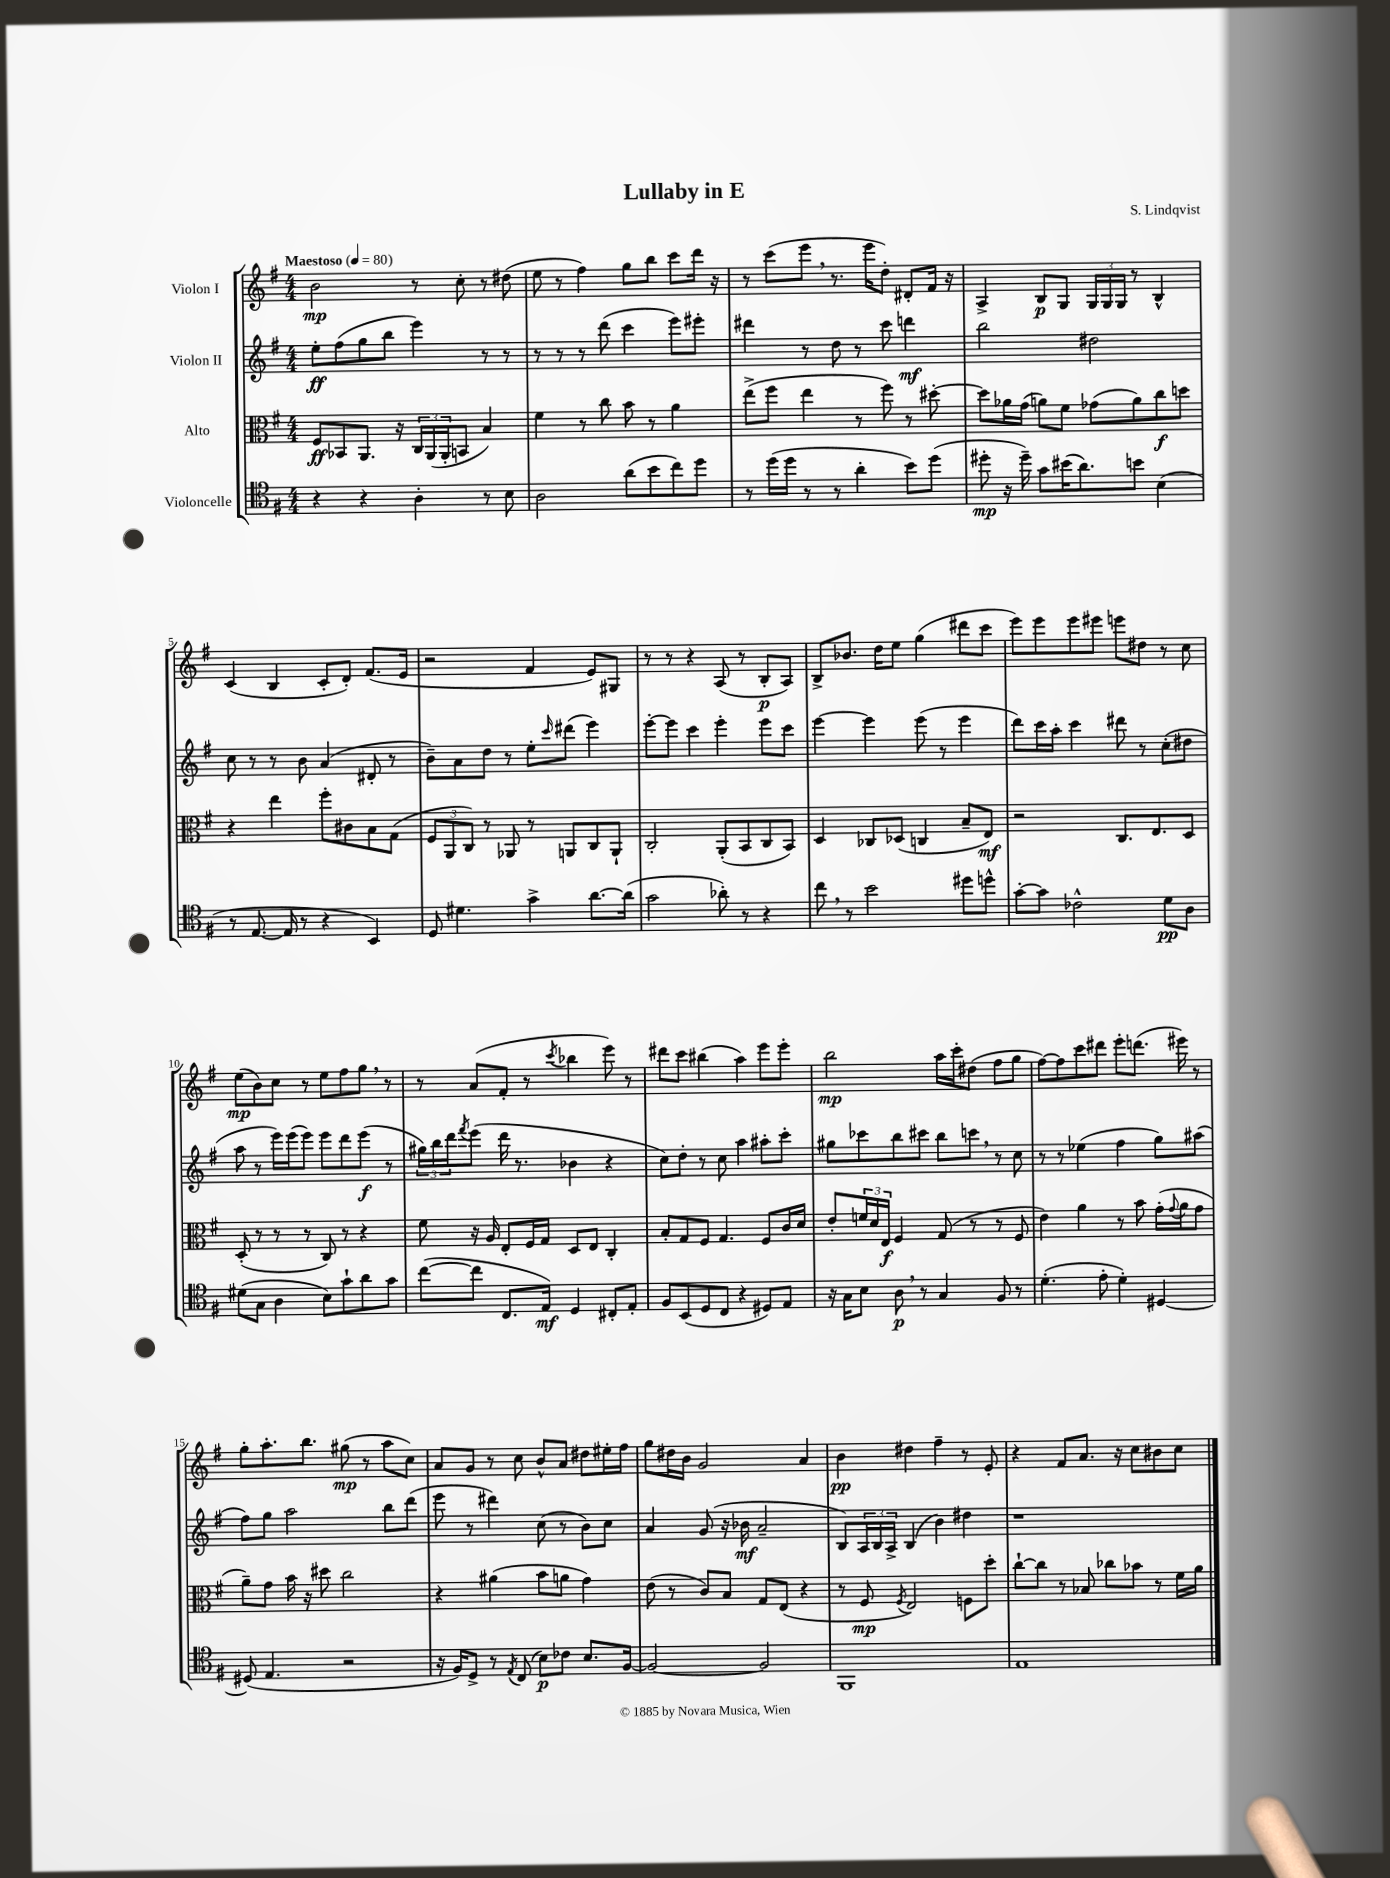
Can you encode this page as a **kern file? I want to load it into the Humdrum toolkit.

**kern	**kern	**kern	**kern
*staff4	*staff3	*staff2	*staff1
*clefC4	*clefC3	*clefG2	*clefG2
*k[f#]	*k[f#]	*k[f#]	*k[f#]
*M4/4	*M4/4	*M4/4	*M4/4
*MM80	*MM80	*MM80	*MM80
4r	8F#	8ee'	2b
.	8BB-	(8ff#	.
4r	8.AA	8gg	.
.	.	8bb	.
.	16r	.	.
4A'	24C	4eee)	8r
.	(24AA	.	.
.	24AA'	.	.
.	8BB	.	8cc'
8r	4B)	8r	8r
8B	.	8r	(8dd#
=	=	=	=
2A	4f#	8r	8ee
.	.	8r	8r
.	8r	8r	4ff#)
.	8cc	(8ddd	.
(8a	8b	4ccc	8gg
8b	8r	.	8bb
8cc)	4a	8eee)	8ccc
8dd	.	8eee#'	16ddd
.	.	.	16r
=	=	=	=
8r	(8ee^	4ddd#	8r
(16dd	8ff#	.	(8ccc
16dd	.	.	.
8r	4ee	8r	8eee
8r	.	8dd	8.r
4a'	8r	8r	.
.	.	.	16eee
.	8ff#)	8ccc	8dd')
8b)	8r	4ddd	8d#'
(8dd	[8dd#'	.	16f#
.	.	.	16r
=	=	=	=
8dd#'	8dd#]	2bb	4A^
16r	16a-	.	.
16dd#~)	(16g	.	.
8g	8a)	.	8B
(16b#	8f#	.	8G
8.a)	.	.	.
.	(8g-	2dd#	24G
.	.	.	24G
.	.	.	24G
8b	8a)	.	8r
(4B	8cc	.	4B^^
.	8dd	.	.
=	=	=	=
8r	4r	8cc	(4c
[8.E	.	8r	.
.	4ee	8r	4B
16E]	.	.	.
8r	.	8b	.
4r	8ff#'	(4a	8c'
.	8c#	.	8d')
4BB)	8B	8d#'	(8.f#
.	(8G	8r	.
.	.	.	16e
=	=	=	=
8D	12F#	8b~)	2r
.	12AA	.	.
4.d#	.	8a	.
.	12C)	.	.
.	8r	8dd	.
.	8AA-	8r	.
4g^	8r	8ee'	4f#
.	.	16qqccc	.
.	8AA	(8ddd#	.
[8.a	8C	4eee)	8e)
.	8AA`	.	8G#
(16a]	.	.	.
=	=	=	=
2g	2C'	[8eee'	8r
.	.	8eee]	8r
.	.	4ccc	4r
8a-')	(8AA'	4eee'	(8A
8r	8BB	.	8r
4r	8C	8eee	8B'
.	8BB)	8ccc	8A)
=	=	=	=
8cc	4D	[4eee	8B^
8r	.	.	8.b-
2b	8C-	4eee]	.
.	.	.	16dd
.	(8D-	.	8ee
.	4C	(8eee	(4gg
.	.	8r	.
8dd#	8B~	4eee	8ddd#
8dd^^	8E)	.	8ccc
=	=	=	=
[8g'	2r	8ddd)	8eee)
8g]	.	16ccc	8eee
.	.	16aa'	.
2c-^^	.	4ccc	8eee
.	.	.	8eee#
.	8.C	8ddd#	8eee
.	.	8r	8dd#
.	8.E	.	.
8d	.	(8cc'	8r
8A	8D	8dd#	8cc
=	=	=	=
(8d#	(8D'	8aa	(8ee
8G	8r	8r	8b)
4A	8r	16eee)	8cc
.	.	(16eee	.
.	8r	8eee)	8r
8B)	8C)	8eee	8ee
8g`	8r	8ddd	8ff#
8a	4r	(8eee	8gg
8g	.	8r	8r
=	=	=	=
([8cc	8f#	24gg#)	8r
.	.	24bb	.
.	.	24ddd	.
.	.	8qfff#	.
8cc]	16r	(8eee	(8a
.	16A	.	.
8.C	8E'	16ddd	8f#'
.	.	8.r	.
.	16F#	.	8r
16E)	16G	.	.
.	.	.	8qccc
4D	8D	4b-	4bb-
.	8E	.	.
8C#'	4C'	4r	8eee)
8E'	.	.	8r
=	=	=	=
8F#	8B'	8cc)	8ddd#
(8BB	8G	8dd'	8ccc
8D	8F#	8r	(4bb#
8C	4.G	8cc	.
4r	.	4aa	4aa)
8D#)	8F#	8aa#'	8eee
8E	16c	8ccc'	8eee'
.	16d	.	.
=	=	=	=
16r	8e'	8gg#	2bb
16G	.	.	.
8B	24f	8ccc-	.
.	24d	.	.
.	24E	.	.
8A	4F#	8bb	.
8r	.	8ccc#	.
4G	(8G	8bb	16aa
.	.	.	16ccc'
.	8r	8ccc	(8dd#
8F#	8r	8r	8ff#
8r	8F#	8cc	8gg
=	=	=	=
(4.d'	4e)	8r	[8ff#)
.	.	8r	8ff#]
.	4a	(4ee-	8ccc
8e'	.	.	8ddd#
4d')	8r	4ff#	8eee'
.	8b	.	(8.ddd
[4D#	(16g'	8gg)	.
.	8qqg	.	.
.	16a	.	16eee#)
.	8g	(8aa#	8r
=	=	=	=
(8D#]	8a~)	8ff#)	8gg'
4.E	8g	8gg	8.aa'
.	16b	2aa	.
.	16r	.	8.bb
.	8dd#	.	.
2r	2cc	.	(8gg#
.	.	.	8r
.	.	8bb	8aa
.	.	(8ddd	8cc)
=	=	=	=
16r	4r	8eee	8a
16F#)	.	.	.
8D^	.	8r	8g
8r	(4a#	4ddd#)	8r
8qE	.	.	.
(8C	.	.	8cc
8B)	8b	(8cc	8b^^
8c-	8a	8r	8a
8.B	4g)	8b)	8dd#
.	.	8cc	16ee#'
[16F#	.	.	16ff#
=	=	=	=
2F#_	(8e	4a	8gg
.	8r	.	16dd#
.	.	.	16b
.	8c)	(8g	2g
.	8B	16r	.
.	.	16b-	.
2F#]	8G	2a~	.
.	(8E	.	.
.	4r	.	4a
=	=	=	=
1FF#	8r	8B)	4b
.	8F#	24A	.
.	.	24B	.
.	.	24A^	.
.	8qF#	.	.
.	2E)	(4B	4dd#
.	.	4b)	4ff#~
.	8F	4dd#	8r
.	8dd'	.	8e'
=	=	=	=
1E	[8cc`	1r	4r
.	8cc]	.	.
.	8r	.	8f#
.	8B-	.	8.a
.	8cc-	.	.
.	.	.	16r
.	8b-	.	8cc
.	8r	.	8b#
.	16f#	.	8cc
.	16a	.	.
==	==	==	==
*-	*-	*-	*-
